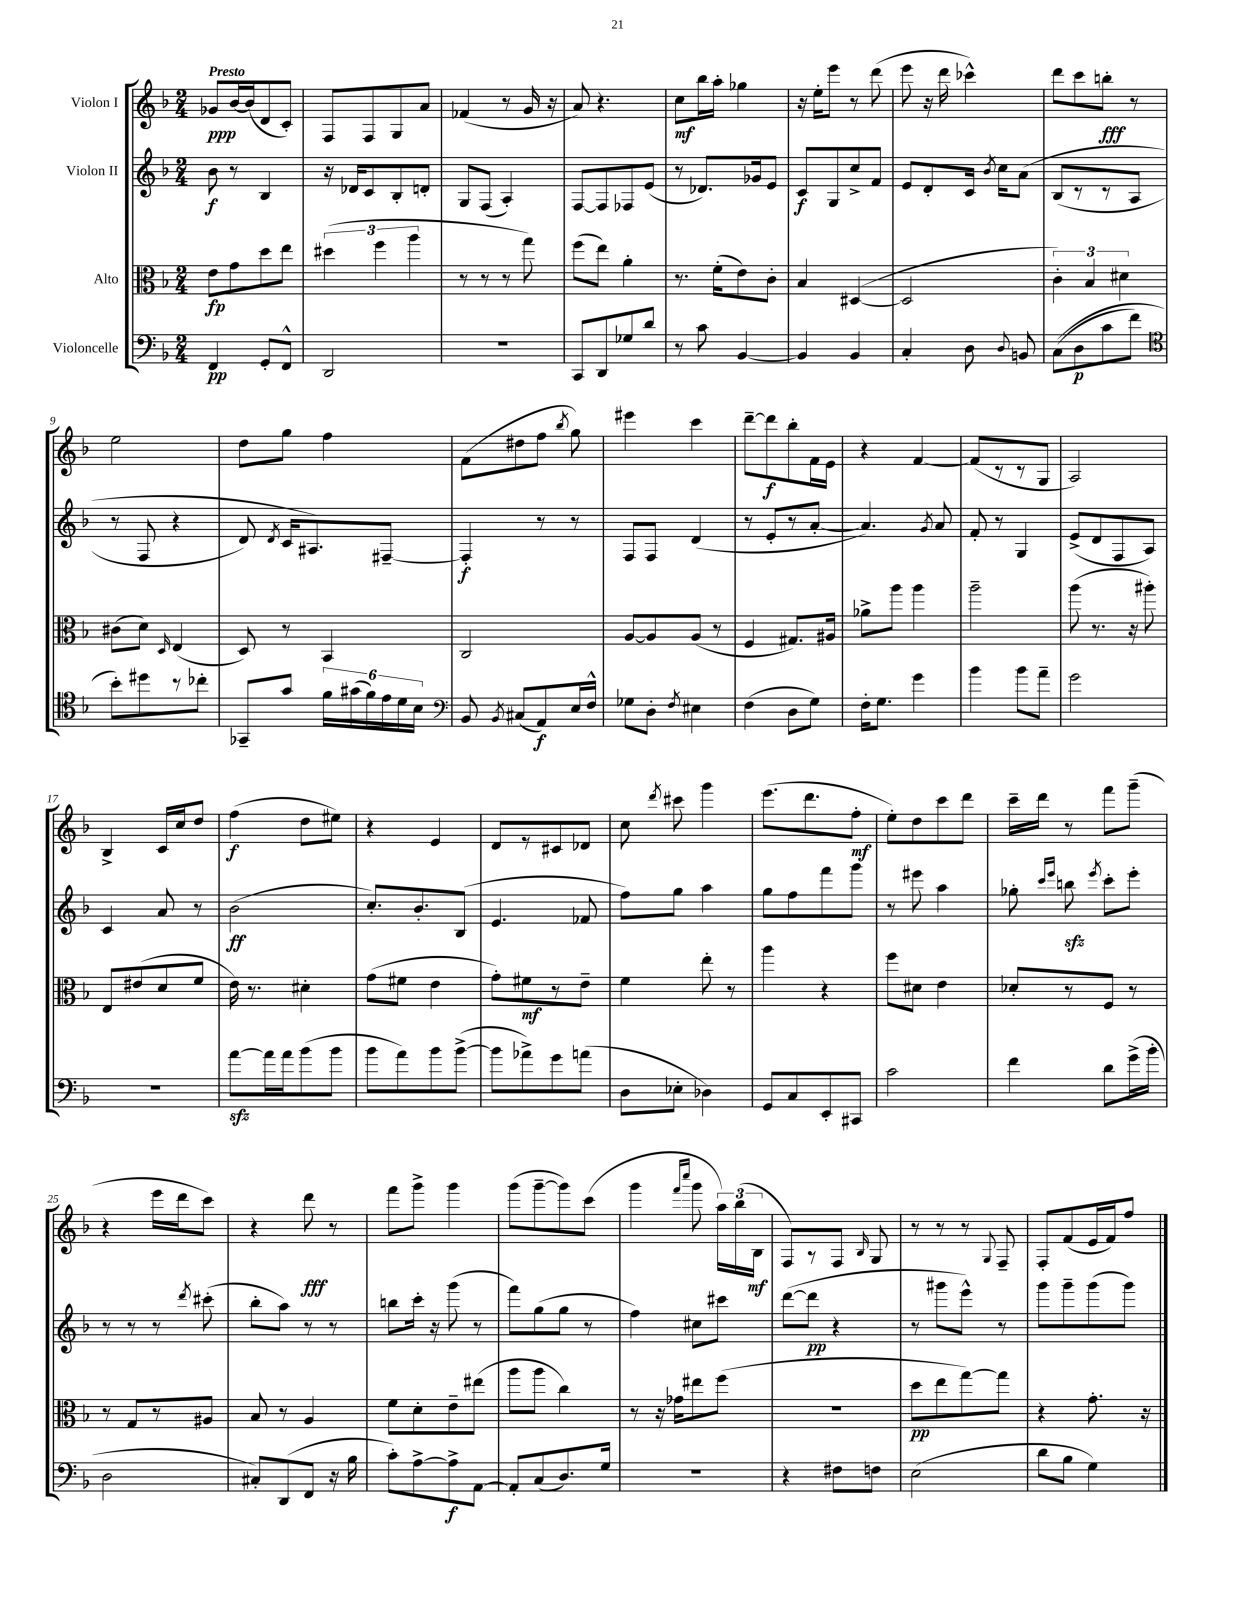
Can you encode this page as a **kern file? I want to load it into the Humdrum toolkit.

**kern	**kern	**kern	**kern
*staff4	*staff3	*staff2	*staff1
*clefF4	*clefC3	*clefG2	*clefG2
*k[b-]	*k[b-]	*k[b-]	*k[b-]
*M2/4	*M2/4	*M2/4	*M2/4
4FF/	8e\L	8b-\	8g-/L
.	8g\	8r	[16b-/L
.	.	.	(16b-/]J
8GG'/L	8dd\	4B-/	8d/
8FF^^/J	8ee\J	.	8c'/J)
=	=	=	=
2DD/	(6dd#\	16r	8F/L
.	.	16d-/LK	.
.	.	8c/	8F/
.	6ff\	.	.
.	.	8B-'/	8G/
.	6aa\	.	.
.	.	8d'/J	8a/J
=	=	=	=
2r	8r	8G/L	(4f-/
.	8r	(8F/J	.
.	8r	4A'/)	8r
.	8gg\)	.	16g/
.	.	.	16r
=	=	=	=
8CC/L	(8ff\L	[8F/L	8a/)
8DD/	8ee\J)	8F/]	4.r
8G-/	4a'\	8F-/	.
8d/J	.	(8e/J	.
=	=	=	=
8r	8.r	8r	8cc\L
8c\	.	8.d-/L)	16bb-\L
.	(16f'\LK	.	16aa'\JJ
[4BB-/	8e\)	.	4gg-\
.	.	16g-/k	.
.	8c'\J	8e/J	.
=	=	=	=
4BB-/]	4B-/	8c/L	16r
.	.	.	16ee'\LK
.	.	8G/	8eee\J
4BB-/	([4D#/	8cc^/	8r
.	.	8f/J	(8ddd\
=	=	=	=
4C'/	2D#/]	8e/L	8eee\
.	.	8d'/	16r
.	.	.	16ddd\
8D\	.	16c/Jk	4ccc-^^\)
.	.	8qb-/	.
.	.	16cc\LK	.
8qqD/	.	.	.
8BB/	.	&(8a\J	.
=	=	=	=
&((8C\L	6c'\)	(8B-/L	8ddd\L
8D\	.	8r	8ccc\
.	6B-/	.	.
8c\	.	8r	8bb'\J
.	6d#\	.	.
8f\J)	.	8A/J	8r
=	=	=	=
*clefC4	*	*	*
8b-'\L&)	(8c#\L	8r	2ee\
8dd#\	8d\J)	8F/	.
.	16qqD/	.	.
8r	(4E/	4r	.
8cc-'\J	.	.	.
=	=	=	=
8GG-~/L	8D/)	8d/)	8dd\L
.	.	8qd/	.
8g/J	8r	16c/LK	8gg\J
.	.	8.A#/&)	.
24f\LL	4BB-/	.	4ff\
(24g#\	.	.	.
24f\)	.	.	.
24e\	.	[8F#~/J	.
24d\	.	.	.
24B-\JJ	.	.	.
=	=	=	=
*clefF4	*	*	*
8BB-/	2C/	4F#'/]	(8f\L
8qBB-/	.	.	.
(8C#/L	.	.	8dd#\
8AA/)	.	8r	8ff\J
.	.	.	8qbb-/
16E/L	.	8r	8gg\)
16F^^/JJ	.	.	.
=	=	=	=
8G-\L	[8A/L	8F/L	4eee#\
8D'\J	8A/]	8F/J	.
8qF/	.	.	.
4E#\	(8A/J	(4d/	4ccc\
.	8r	.	.
=	=	=	=
(4F\	4F/	8r	[8ddd~\L
.	.	8e'/L	8ddd\]
8D\L	8.G#/L)	8r	8bb-'\
8G\J)	.	[8a'/J	16f\L
.	16A#/Jk	.	16e\JJ
=	=	=	=
16F'\LK	8a-^\L	4.a/])	4r
8.G\J	.	.	.
.	8aa\J	.	.
4g\	4aa\	.	[4f/
.	.	8qg/	.
.	.	8a/	.
=	=	=	=
4b-\	2aa~\	8f'/	(8f/]L
.	.	8r	8r
8b-\L	.	4G/	8r
8a~\J	.	.	8G/J
=	=	=	=
2g\	(8aa\	(8e^/L	2A/)
.	8.r	8d/	.
.	.	8F/	.
.	16r	.	.
.	8aa#'\)	8A/J)	.
=	=	=	=
2r	8E/L	4c/	4B-^/
.	(8e#/	.	.
.	8d/	8a/	16c/LL
.	.	.	16cc/J
.	8f/J	8r	8dd/J
=	=	=	=
[8a\L	16e\)	(2b-\	(4ff\
.	8.r	.	.
16a\]L	.	.	.
16a\J	.	.	.
(8b-\	4d#'\	.	8dd\L
8b-\J	.	.	8ee#\J)
=	=	=	=
8b-\L	(8g\L	8.cc'/L)	4r
8a\)	8f#\J	.	.
.	.	8.b-'/	.
8b-\	4e\	.	4e/
([8b-^\J	.	(8B-/J	.
=	=	=	=
8b-\]L	8g'\L)	4.e/	8d/L
8a-^\)	8f#\	.	8r
8g\	8r	.	8c#/
(8a\J	8e~\J	8f-/	8d-/J
=	=	=	=
8D\L	4f\	8ff\L)	8cc\
.	.	.	8qddd/
8E-'\J	.	8gg\J	8ccc#\
4D-\)	8ee'\	4aa\	4ggg\
.	8r	.	.
=	=	=	=
8GG/L	4aa\	8gg\L	(8.eee\L
8C/	.	8ff\	.
.	.	.	8.ddd\
8EE'/	4r	8fff\	.
8CC#/J	.	8ggg\J	8ff'\J
=	=	=	=
2c\	8ff\L	8r	8ee'\L)
.	8d#\J	8eee#\	8dd\
.	4e\	4aa\	8ccc\
.	.	.	8ddd\J
=	=	=	=
4f\	8d-'/L	8gg-'\	16ccc~\LL
.	.	.	16ddd\JJ
.	.	16qqccc/LL	.
.	.	16qqeee/JJ	.
.	8r	8bb\	8r
.	.	8qeee/	.
8d\L	8F/J	8ccc'\L	8fff\L
(16g^\L	8r	8eee'\J	(8ggg~\J
16b-'\JJ	.	.	.
=	=	=	=
2D\	8r	8r	4r
.	8G/L	8r	.
.	8r	8r	16eee\LL
.	.	.	16ddd\J
.	.	8qddd/	.
.	8A#/J	(8ccc#'\	8ccc\J)
=	=	=	=
8C#'/L)	8B-/	8bb-'\L	4r
(8DD/	8r	8aa\J)	.
8FF/J	4A/	8r	8ddd\
16r	.	8r	8r
16B-\	.	.	.
=	=	=	=
8c'\L)	8f\L	8bb\L	8fff\L
[8A^\	8d'\	16ccc'\Jk	8ggg^\J
.	.	16r	.
8A^\]	8e~\	(8ggg\	4ggg\
[8AA\J	(8ee#\J	8r	.
=	=	=	=
8AA'/]L	8aa\L	8fff\L)	(8ggg\L
(8C/	8aa\J	(8gg\	[8ggg~\
8.D/)	4cc\)	8gg\J	8ggg\])
.	.	8r	(8ccc\J
16G/Jk	.	.	.
=	=	=	=
2r	8r	4ff\)	4ggg\
.	16r	.	.
.	16g-\LK	.	.
.	.	.	16qqfff/LL
.	.	.	16qqcccc/JJ
.	8ee#\	8cc#\L	8ggg\
.	(8ff\J	8ccc#\J	24aa\LL)
.	.	.	(24bb-\
.	.	.	24B-\JJ
=	=	=	=
4r	2r	([8ddd\L	8F/L)
.	.	8ddd\]J	8r
8F#\L	.	4r	8F/J
.	.	.	16qqB-/
8F\J	.	.	8G/
=	=	=	=
(2E\	8dd\L	8r	8r
.	8ee\	8ggg#\L	8r
.	[8gg\)	8eee^^\J)	8r
.	.	.	8qqG/
.	8gg\]J	8r	8F~/
=	=	=	=
8d\L	4r	8ggg\L	8F'/L
8B-\J	.	8ggg~\	(8f/
4G\)	8.g'\	(8ggg\	16e/L
.	.	.	16f/J)
.	.	8ggg\J)	8ff/J
.	16r	.	.
==	==	==	==
*-	*-	*-	*-
